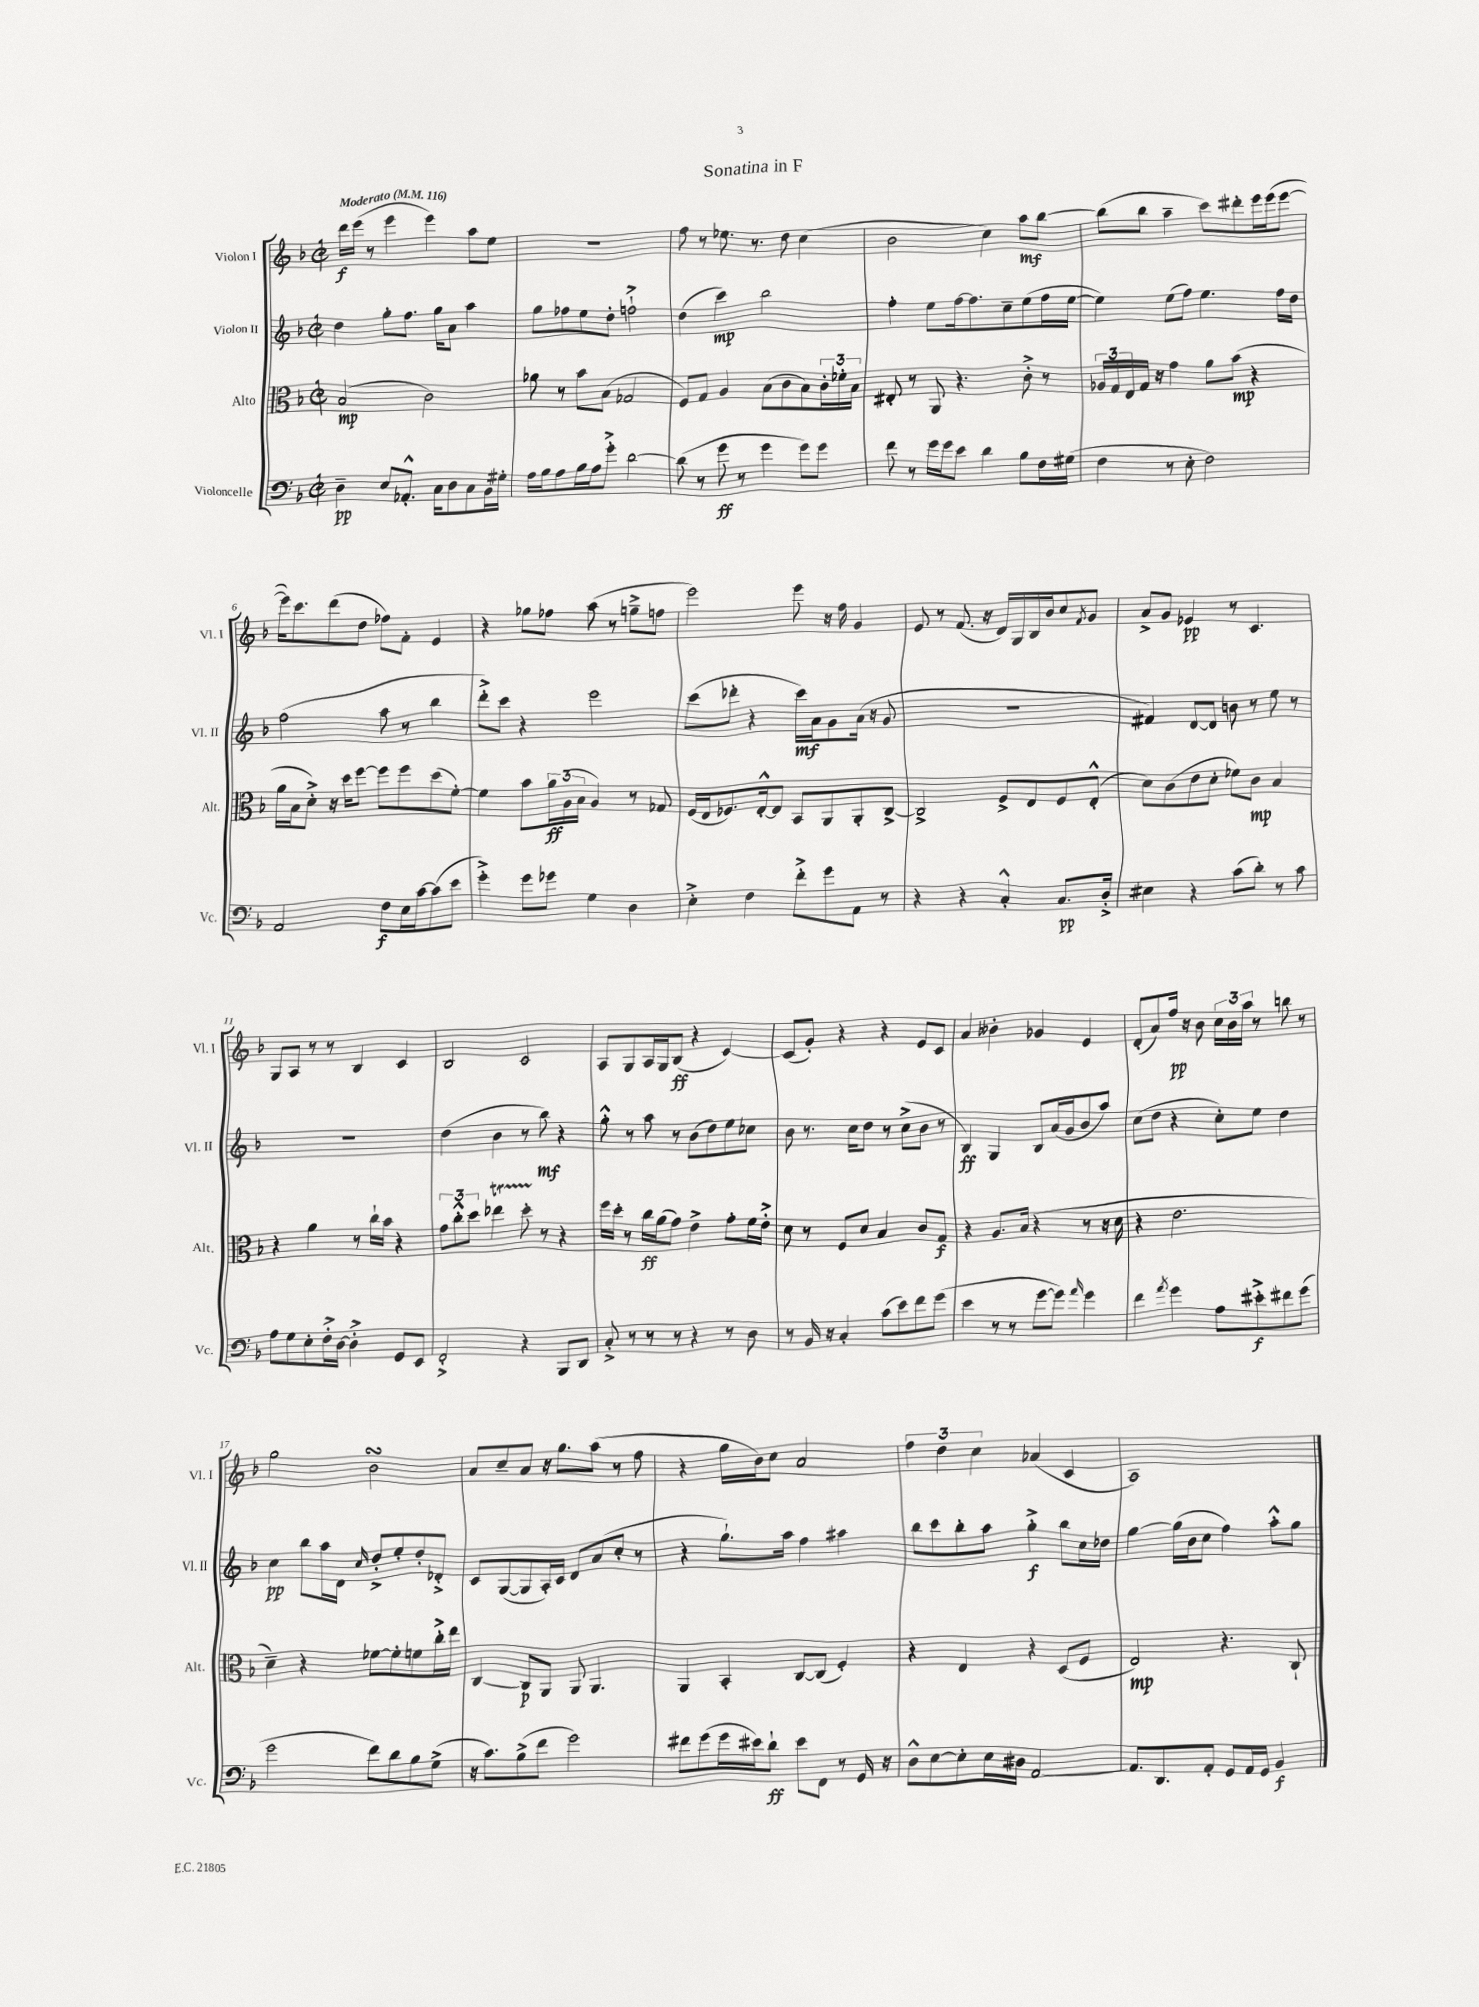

**kern	**dynam	**kern	**dynam	**kern	**dynam	**kern	**dynam
*part4	*part4	*part3	*part3	*part2	*part2	*part1	*part1
*staff4	*staff4	*staff3	*staff3	*staff2	*staff2	*staff1	*staff1
*I"Violoncelle	*	*I"Alto	*	*I"Violon II	*	*I"Violon I	*
*I'Vc.	*	*I'Alt.	*	*I'Vl. II	*	*I'Vl. I	*
*clefF4	*	*clefC3	*	*clefG2	*	*clefG2	*
*k[b-]	*	*k[b-]	*	*k[b-]	*	*k[b-]	*
*M2/2	*	*M2/2	*	*M2/2	*	*M2/2	*
*met(c|)	*	*met(c|)	*	*met(c|)	*	*met(c|)	*
*MM116	*	*MM116	*	*MM116	*	*MM116	*
=1	=1	=1	=1	=1	=1	=1	=1
!	!	!	!	!	!	!LO:TX:a:B:t=Moderato	!
4D~\	pp	(2B-/	mp	4dd\	.	16ddd\LL	f
.	.	.	.	.	.	(16eee\JJ	.
.	.	.	.	.	.	8r	.
8E/L	.	.	.	8gg'\L	.	4eee\	.
8.AA-X'^^/J	.	.	.	8.ff\J	.	.	.
.	.	2c\)	.	.	.	4eee\)	.
16C\KL	.	.	.	16gg\KL	.	.	.
8D\	.	.	.	8a\J	.	.	.
8C\	.	.	.	4aa\	.	8aa\L	.
16BB-\L	.	.	.	.	.	8ee\J	.
16G#X'\JJ	.	.	.	.	.	.	.
=2	=2	=2	=2	=2	=2	=2	=2
16A\LL	.	8a-X\	.	8gg\L	.	1r	.
16B-\J	.	.	.	.	.	.	.
8A\	.	8r	.	8ff-X\	.	.	.
16B-\L	.	8b-\L	.	8ee\	.	.	.
16A\J	.	.	.	.	.	.	.
8g'^\J	.	(8B-\J	.	8dd'\J	.	.	.
[2d\	.	2G-X/	.	2ffn`^\	.	.	.
=3	=3	=3	=3	=3	=3	=3	=3
(8d\]	.	8F/L)	.	(4dd\	.	8ff\	.
8r	.	8G/J	.	.	.	8r	.
8g\	ff	4A/	.	4ccc\)	mp	8.ee-X\	.
8r	.	.	.	.	.	.	.
.	.	.	.	.	.	8.r	.
4g\	.	(8B-\L	.	2bb-\	.	.	.
.	.	8c\	.	.	.	8dd\	.
8g\L)	.	8B-\)	.	.	.	(4cc\	.
8g\J	.	24c'\L	.	.	.	.	.
.	.	24f-X'\	.	.	.	.	.
.	.	24B-\JJ	.	.	.	.	.
=4	=4	=4	=4	=4	=4	=4	=4
8f\	.	8E#X'/	.	4ff'\	.	2b-\	.
8r	.	8r	.	.	.	.	.
16g\LL	.	8AA/	.	8ee\L	.	.	.
16g\J	.	.	.	.	.	.	.
8e\J	.	4.r	.	[16ff\k	.	.	.
.	.	.	.	8.ff\]	.	.	.
4d\	.	.	.	.	.	4cc\)	.
.	.	.	.	8cc~\	.	.	.
8B-\L	.	8c'^\	.	(8ee\	.	8aa\L	mf
16F\L	.	8r	.	16ff\L	.	[8bb-\J	.
(16G#X\JJ	.	.	.	[16ee\JJ	.	.	.
=5	=5	=5	=5	=5	=5	=5	=5
4F\	.	24A-X/LL	.	4ee\])	.	(8bb-\L]	.
.	.	24G/	.	.	.	.	.
.	.	24E/	.	.	.	.	.
.	.	16G/JJ	.	.	.	8bb-\J	.
.	.	16r	.	.	.	.	.
8r	.	4g\	.	(8ee\L	.	4aa~\	.
8E'\	.	.	.	8ff\J)	.	.	.
2F\)	.	8a\L	.	4.ee\	.	8ccc\L)	.
.	.	(8b-\J	mp	.	.	8ddd#X'\	.
.	.	4r	.	.	.	16eee\L	.
.	.	.	.	.	.	(16eee\J	.
.	.	.	.	16ff\LL	.	[8eee\J	.
.	.	.	.	16dd\JJ	.	.	.
!!LO:LB:g=z
=6	=6	=6	=6	=6	=6	=6	=6
2AA/	.	16a\LL	.	(2ff\	.	16eee\KL])	.
.	.	16B-\J	.	.	.	8.ccc\	.
.	.	8d'^\J)	.	.	.	.	.
.	.	16r	.	.	.	(8ddd\	.
.	.	16dd\KL	.	.	.	.	.
.	.	[8ff\J	.	.	.	8dd\J	.
8F\L	f	8ff\L]	.	8aa\	.	8ff-X\L)	.
16E\L	.	8ff\	.	8r	.	8f'\J	.
[16c\J	.	.	.	.	.	.	.
(8c\]	.	(8dd\	.	4bb-\	.	4e/	.
8e\J	.	[8f'\J)	.	.	.	.	.
=7	=7	=7	=7	=7	=7	=7	=7
4g'^\)	.	4f\]	.	8ddd'^\L)	.	4r	.
.	.	.	.	8ccc\J	.	.	.
8g\L	.	8b-\L	.	4r	.	8gg-X\L	.
8g-X\J	.	24a\L	ff	.	.	8ff-X\J	.
.	.	(24A\	.	.	.	.	.
.	.	24B-\JJ	.	.	.	.	.
4G\	.	4A/)	.	2eee\	.	(8aa\	.
.	.	.	.	.	.	8r	.
4D\	.	8r	.	.	.	8ggn~^\L	.
.	.	8G-X/	.	.	.	8ffn\J	.
=8	=8	=8	=8	=8	=8	=8	=8
4E'^\	.	(16F/LL	.	(8ccc\L	.	2eee\)	.
.	.	16E/J	.	.	.	.	.
.	.	8.F-X/)	.	8ddd-X'\J	.	.	.
4F\	.	.	.	4r	.	.	.
.	.	[16E'^^/k	.	.	.	.	.
.	.	8E/J]	.	.	.	.	.
8f'^\L	.	8BB-/L	.	16ccc\LL)	mf	8eee\	.
.	.	.	.	16a\J	.	.	.
8g\	.	8AA/	.	8g\	.	16r	.
.	.	.	.	.	.	16ff\	.
8AA\J	.	8AA'/	.	(16a\Jk	.	4g/	.
.	.	.	.	16r	.	.	.
8r	.	[8C^/J	.	8g/	.	.	.
=9	=9	=9	=9	=9	=9	=9	=9
4r	.	2C^/]	.	1r	.	8e/	.
.	.	.	.	.	.	8r	.
4r	.	.	.	.	.	(8.f/	.
.	.	.	.	.	.	16r	.
4C'^^/	.	8F^/L	.	.	.	16d/LL)	.
.	.	.	.	.	.	16G/	.
.	.	8E/	.	.	.	16B-/	.
.	.	.	.	.	.	16b-/J	.
8.C/L	pp	8F/	.	.	.	8cc/	.
.	.	.	.	.	.	8qf/	.
.	.	(8E'^^/J	.	.	.	8g/J	.
16D'^/Jk	.	.	.	.	.	.	.
=10	=10	=10	=10	=10	=10	=10	=10
4E#X\	.	8d\L)	.	4f#X/)	.	8a^/L	.
.	.	(8c\	.	.	.	8g/J	.
4r	.	8e\	.	[8d/L	.	4e-X/	pp
.	.	8d'\J	.	8d/J]	.	.	.
(8c\L	.	8f-X\L)	.	8bn\	.	8r	.
8d'\J)	.	8c\J	mp	8r	.	4.c/	.
8r	.	4B-/	.	8ee\	.	.	.
8c\	.	.	.	8r	.	.	.
!!LO:LB:g=z
=11	=11	=11	=11	=11	=11	=11	=11
8A\L	.	4r	.	1r	.	8G/L	.
8G\	.	.	.	.	.	8A/J	.
8E'\	.	4a\	.	.	.	8r	.
16F'^\L	.	.	.	.	.	8r	.
[16D\JJ	.	.	.	.	.	.	.
4D'^\]	.	8r	.	.	.	4B-/	.
.	.	16cc`\LL	.	.	.	.	.
.	.	16b-\JJ	.	.	.	.	.
8GG/L	.	4r	.	.	.	4c/	.
8EE/J	.	.	.	.	.	.	.
=12	=12	=12	=12	=12	=12	=12	=12
2FF'^/	.	12g\L	.	(4dd\	.	2B-/	.
.	.	12cc'^^\	.	.	.	.	.
.	.	12dd\J	.	.	.	.	.
.	.	4ee-XT\	.	4b-\	.	.	.
4r	.	8ddTTT'\	.	8r	.	2c/	.
.	.	8r	.	8bb-\)	mf	.	.
8BBB-/L	.	4r	.	4r	.	.	.
8DD/J	.	.	.	.	.	.	.
=13	=13	=13	=13	=13	=13	=13	=13
8C'^/	.	16ff\LL	.	8gg'^^\	.	8A/L	.
.	.	16dd'\JJ	.	.	.	.	.
8r	.	8r	.	8r	.	8G/	.
8r	.	16cc\LL	ff	8aa\	.	16A/L	.
.	.	(16a\J	.	.	.	16G/J	.
8r	.	8g\J)	.	8r	.	(8B-/J	ff
4r	.	4e^\	.	(8b-\L	.	4r	.
.	.	.	.	8dd\)	.	.	.
8r	.	8g'\L	.	8ee\	.	[4c/)	.
8D\	.	16f\L	.	8cc-X\J	.	.	.
.	.	16e'^\JJ	.	.	.	.	.
=14	=14	=14	=14	=14	=14	=14	=14
8r	.	8d\	.	8b-\	.	(8c/L]	.
16BB-/	.	8r	.	8.r	.	8g'/J)	.
16r	.	.	.	.	.	.	.
4C'/	.	8F/L	.	.	.	4r	.
.	.	.	.	16cc\KL	.	.	.
.	.	8d/J	.	8dd\J	.	.	.
(8c\L	.	4B-/	.	8r	.	4r	.
8e\)	.	.	.	(8cc^\L	.	.	.
8f\	.	8c/L	.	8b-\J	.	8e/L	.
(8g\J	.	8G/J	f	8r	.	8c/J	.
=15	=15	=15	=15	=15	=15	=15	=15
4e\	.	4r	.	4B-/)	ff	4a/	.
8r	.	8.A/L	.	4G/	.	4b--X'\	.
8r	.	.	.	.	.	.	.
.	.	(16B-/Jk	.	.	.	.	.
[8g\L	.	4r	.	8B-/L	.	4g-X/	.
8g\J])	.	.	.	(16a/L	.	.	.
.	.	.	.	16g/J	.	.	.
16qqa/	.	.	.	.	.	.	.
4g\	.	8r	.	8b-/	.	4e/	.
.	.	16r	.	8aa/J)	.	.	.
.	.	16d\	.	.	.	.	.
=16	=16	=16	=16	=16	=16	=16	=16
4f\	.	4r	.	(8cc\L	.	(8d'/L	.
.	.	.	.	8dd\J	.	8a/)	.
8qa/	.	.	.	.	.	.	.
4g\	.	2.e\	.	4r	.	16ff/Jk	pp
.	.	.	.	.	.	16r	.
.	.	.	.	.	.	8b-\	.
8A\L	.	.	.	8cc'\L)	.	24cc\LL	.
.	.	.	.	.	.	24b-\	.
.	.	.	.	.	.	24aa\JJ	.
8e#X'^\	f	.	.	8ee\J	.	8r	.
8f#X\	.	.	.	4dd\	.	8bbn\	.
(8g\J	.	.	.	.	.	8r	.
!!LO:LB:g=z
=17	=17	=17	=17	=17	=17	=17	=17
2g\	.	4d~\)	.	4cc\	pp	2gg\	.
.	.	4r	.	8bb-\L	.	.	.
.	.	.	.	16aa\L	.	.	.
.	.	.	.	16d\JJ	.	.	.
.	.	.	.	16qqcc/	.	.	.
8f\L)	.	[8f-X\L	.	8dd'^/L	.	2b-sSSs\	.
8d\	.	8f-'\]	.	8ee'/	.	.	.
8B-\	.	8fn\	.	8dd'/	.	.	.
(8G^\J	.	16cc'^\L	.	8d-X'^/J	.	.	.
.	.	16ee\JJ	.	.	.	.	.
=18	=18	=18	=18	=18	=18	=18	=18
16r	.	[4C/	.	8c/L	.	8a/L	.
8.c\L)	.	.	.	.	.	.	.
.	.	.	.	([8G/	.	8cc~/	.
(8B-^\	.	8C/L]	p	8G/]	.	8a/J	.
8f\J	.	8AA/J	.	16A'/L)	.	16r	.
.	.	.	.	16c/JJ	.	8.gg\L	.
2g\)	.	8AA/	.	8d/L	.	.	.
.	.	4.AA/	.	(8a/	.	(8aa\J	.
.	.	.	.	8cc'/J	.	8r	.
.	.	.	.	8r	.	8ff\	.
=19	=19	=19	=19	=19	=19	=19	=19
8f#X\L	.	4AA/	.	4r	.	4r	.
(8g\	.	.	.	.	.	.	.
16g\L	.	4BB-'/	.	8.gg`\L)	.	16gg\LL	.
16e#X\J)	.	.	.	.	.	16b-\J)	.
8d`\J	ff	.	.	.	.	8cc\J	.
.	.	.	.	16aa\Jk	.	.	.
8e#\L	.	[8C/L	.	4ff\	.	2a/	.
8FF\J	.	(8C/J]	.	.	.	.	.
8r	.	4F'/)	.	4aa#X\	.	.	.
16GG/	.	.	.	.	.	.	.
16r	.	.	.	.	.	.	.
=20	=20	=20	=20	=20	=20	=20	=20
8D^^\L	.	4r	.	8bb-\L	.	6ff\	.
[8E\	.	.	.	8ccc\	.	.	.
.	.	.	.	.	.	6dd\	.
8E'\]	.	4E/	.	8bb-'\	.	.	.
.	.	.	.	.	.	6cc\	.
16E\L	.	.	.	8aa\J	.	.	.
16D#X\JJ	.	.	.	.	.	.	.
[2AA/	.	4r	.	4gg'^\	f	(4a-X/	.
.	.	(8D/L	.	8bb-\L	.	4c/	.
.	.	8F/J	.	16cc\L	.	.	.
.	.	.	.	16dd-X\JJ	.	.	.
=21	=21	=21	=21	=21	=21	=21	=21
8.AA/L]	.	2E/)	mp	[4gg\	.	1A)	.
8.DD/	.	.	.	.	.	.	.
.	.	.	.	(16gg\LL]	.	.	.
.	.	.	.	16b-\J	.	.	.
8AA'/J	.	.	.	8cc\J	.	.	.
8GG/L	.	4.r	.	4ff\)	.	.	.
16AA/L	.	.	.	.	.	.	.
16GG/JJ	.	.	.	.	.	.	.
4BB-/	f	.	.	8aa'^^\L	.	.	.
.	.	8C`/	.	8gg\J	.	.	.
==	==	==	==	==	==	==	==
*-	*-	*-	*-	*-	*-	*-	*-
